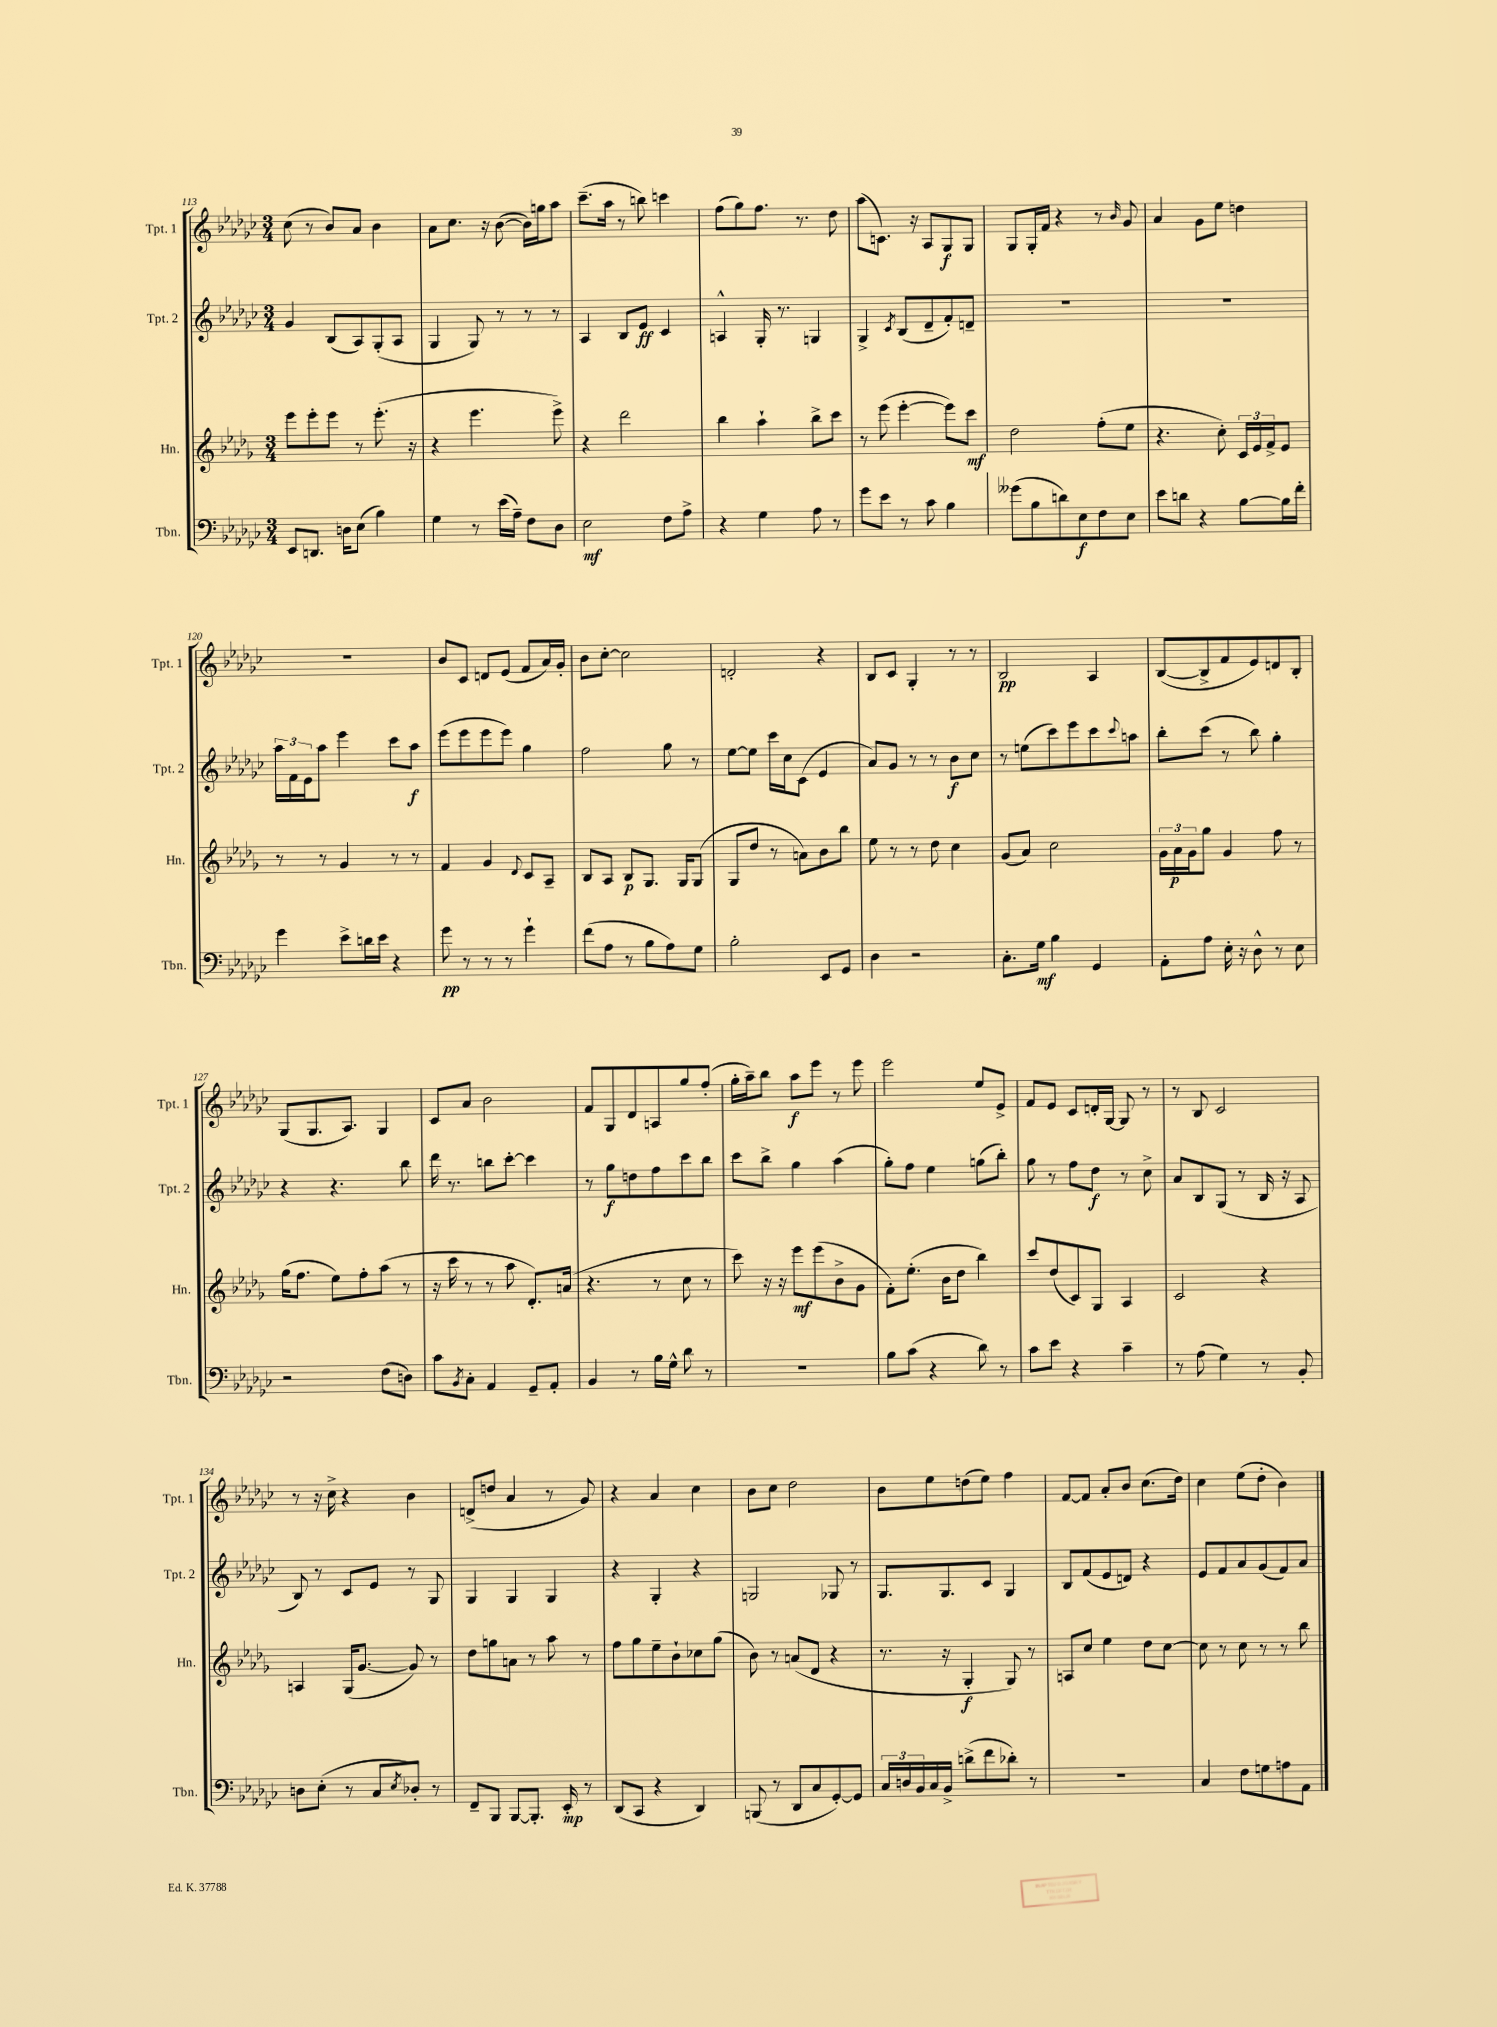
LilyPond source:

<<
\new StaffGroup <<
\new Staff = "s0" \with { instrumentName = "Tpt. 1" shortInstrumentName = "Tpt. 1" } {
    \clef treble \key ges \major \numericTimeSignature \time 3/4
    ces''8( r8 bes'8) aes'8 bes'4 |
    aes'8 ces''8. r16 bes'8~( bes'16) g''16 aes''8 |
    ces'''8.--( aes''16 r8 b''8) c'''4 |
    f''8( ges''8) f''8. r8. des''8 |
    aes''8( c'8.) r16 aes8 ges8\f ges8 |
    ges8 ges16-. f'16 r4 r8 \grace { bes'16 } ges'8 |
    aes'4 ges'8 ees''8 d''4 |
    R2. |
    bes'8 ces'8 d'8 ees'8( f'8 aes'16) ges'16-. |
    bes'8 ces''8~-. ces''2 |
    d'2-. r4 |
    bes8 ces'8 ges4-. r8 r8 |
    bes2\pp aes4 |
    bes8~( bes8-> f'8 ees'8) d'8 bes8-. |
    ges8( ges8. aes8.) ges4 |
    ces'8 aes'8 bes'2 |
    f'8 ges8 des'8 a8 ges''8 f''8-.( |
    ges''16-. aes''16--) bes''8 aes''8\f ees'''8 r8 ees'''8 |
    ees'''2 ees''8 ees'8-> |
    f'8 ees'8 ces'8 d'16-. ges16~ ges8 r8 |
    r8 bes8 ces'2 |
    r8 r16 ces''16-> r4 bes'4 |
    d'8->( d''8 aes'4 r8 ges'8) |
    r4 aes'4 ces''4 |
    bes'8 ces''8 des''2 |
    bes'8 ees''8 d''8( ees''8) f''4 |
    f'8~ f'8 aes'8-. bes'8 ces''8.( des''16) |
    ces''4 ees''8( des''8-. bes'4) \bar "|." |
}
\new Staff = "s1" \with { instrumentName = "Tpt. 2" shortInstrumentName = "Tpt. 2" } {
    \clef treble \key ges \major \numericTimeSignature \time 3/4
    ges'4 bes8( aes8) ges8-.( aes8 |
    ges4 ges8) r8 r8 r8 |
    aes4 bes8 ees'8\ff ces'4 |
    a4-^ ges16-. r8. g4 |
    ges4-> \acciaccatura { ces'8 } bes8( des'8-- f'8-.) d'8-- |
    R2. |
    R2. |
    \tuplet 3/2 { aes''16 f'16 ees'16 } aes''8 ees'''4 ces'''8 aes''8\f |
    ees'''8( ees'''8 ees'''8 ees'''8) ges''4 |
    f''2 ges''8 r8 |
    ees''8~ ees''8 ces'''16 ces''16 ces'8( ees'4 |
    aes'8) ges'8 r8 r8 bes'8\f ces''8 |
    r8 e''8( ces'''8) ees'''8 ces'''8 \appoggiatura { ces'''8 } a''8 |
    bes''8-. ces'''8( r8 bes''8) ges''4-. |
    r4 r4. bes''8 |
    des'''16 r8. b''8 ces'''8~-. ces'''4 |
    r8 ges''8\f d''8 f''8 ces'''8 bes''8 |
    ces'''8 bes''8-> ges''4 aes''4( |
    ges''8-.) f''8 ees''4 g''8( bes''8-.) |
    ges''8 r8 f''8 des''8\f r8 ces''8-> |
    aes'8 bes8 ges8( r8 bes16 r16 aes8 |
    bes8) r8 ces'8 ees'8 r8 ges8 |
    ges4 ges4 ges4 |
    r4 ges4-. r4 |
    g2 ges8 r8 |
    ges8. ges8. ces'8 ges4 |
    bes8 f'8( ees'8 d'8) r4 |
    ees'8 f'8 aes'8 ges'8( f'8) aes'8 \bar "|." |
}
\new Staff = "s2" \with { instrumentName = "Hn." shortInstrumentName = "Hn." } {
    \clef treble \key des \major \numericTimeSignature \time 3/4
    ees'''8 ees'''8-. ees'''8 r8 ees'''8.-.( r16 |
    r4 ees'''4. ees'''8->) |
    r4 des'''2 |
    bes''4 aes''4-! bes''8-> c'''8 |
    r8 ees'''8( ees'''4~-. ees'''8) c'''8\mf |
    des''2 f''8-.( ees''8 |
    r4. c''8-.) \tuplet 3/2 { c'16 ees'16 f'16-> } ees'8 |
    r8 r8 ges'4 r8 r8 |
    f'4 ges'4 \appoggiatura { des'8 } c'8 aes8-- |
    bes8 aes8 bes8\p ges8. ges16 ges8( |
    ges8 des''8 r8 a'8) bes'8 bes''8 |
    ees''8 r8 r8 des''8 c''4 |
    ges'8( aes'8) c''2 |
    \tuplet 3/2 { ges'16 aes'16\p ges'16 } ges''8 ges'4 f''8 r8 |
    ges''16( f''8. ees''8) f''8-. aes''8( r8 |
    r16 c'''16 r8 r8 aes''8 des'8.-.) a'16( |
    r4. r8 c''8 r8 |
    c'''8) r16 r16 ees'''8\mf ees'''8( bes'8-> ges'8 |
    f'8-.) ees''8.-.( bes'16 des''8 bes''4) |
    c'''8 des''8( c'8) ges8 aes4 |
    c'2 r4 |
    a4 ges16( ges'8.~ ges'8) r8 |
    des''8 g''8 a'8 r8 aes''8 r8 |
    f''8 ges''8 ees''8-- bes'8-! ces''8 ges''8( |
    bes'8) r8 a'8( des'8 r4 |
    r8. r16 ges4-.\f ges8) r8 |
    a8 c''8 ees''4 des''8 c''8~ |
    c''8 r8 c''8 r8 r8 bes''8 \bar "|." |
}
\new Staff = "s3" \with { instrumentName = "Tbn." shortInstrumentName = "Tbn." } {
    \clef bass \key ges \major \numericTimeSignature \time 3/4
    ees,8 d,8. d16 ees8( bes4) |
    ges4 r8 ees'16( aes16--) f8 des8 |
    ees2\mf f8 aes8-> |
    r4 ges4 aes8 r8 |
    ges'8 ees'8 r8 ces'8 bes4 |
    geses'8( bes8 d'8) ees8\f f8 ees8 |
    ees'8 d'8 r4 bes8~ bes16 f'16-. |
    ges'4 ees'8-> d'16 ees'16 r4 |
    ges'8\pp r8 r8 r8 ges'4-! |
    f'8( aes8 r8 bes8 aes8) ges8 |
    bes2-. ees,8 ges,8 |
    des4 r2 |
    ces8.-. ges16\mf bes4 ges,4 |
    aes,8-. aes8 ees16-. r16 des8-^ r8 ees8 |
    r2 f8( d8) |
    ces'8 \acciaccatura { bes,8 } ces8-. aes,4 ges,8-- aes,8-. |
    bes,4 r8 bes16 ges16-^ des'8 r8 |
    R2. |
    bes8 ces'8( r4 des'8) r8 |
    ces'8 ees'8 r4 ces'4-- |
    r8 aes8( ges4) r8 bes,8-. |
    d8 ees8-.( r8 ces8 \acciaccatura { ees8 } des8-.) r8 |
    f,8-- bes,,8 bes,,8~ bes,,8.-. ees,16-.\mp r8 |
    des,8( ces,8 r4 des,4) |
    b,,8( r8 des,8 ces8 ges,8~-.) ges,8 |
    \tuplet 3/2 { ces16 d16 bes,16 } ces16 bes,16-> d'8->( f'8 des'8-.) r8 |
    R2. |
    ces4 f8 g8 a8 aes,8 \bar "|." |
}
>>
>>
\layout { \context { \Score currentBarNumber = #113 } }
